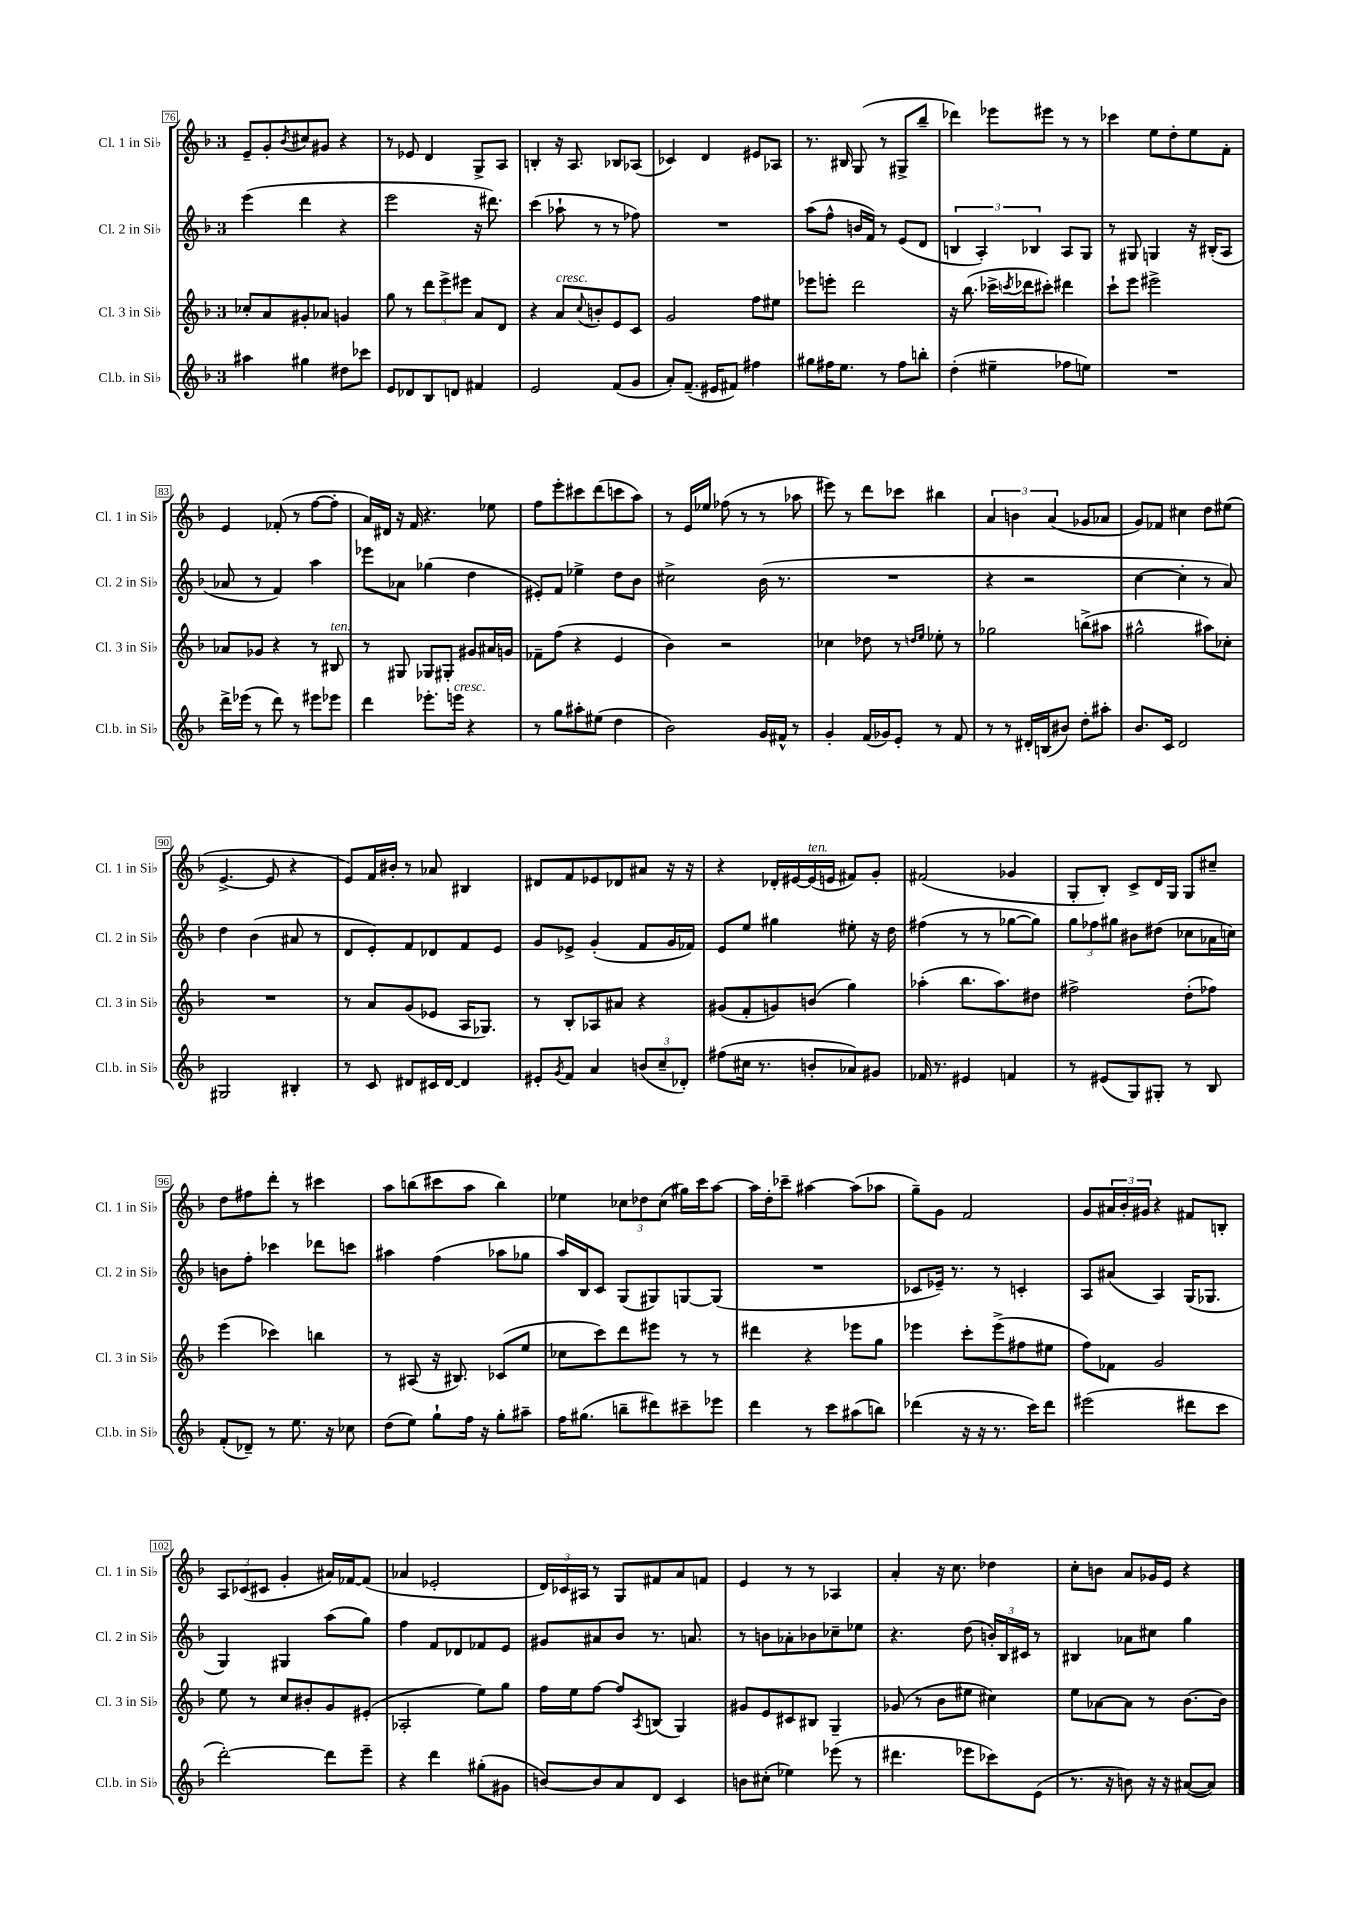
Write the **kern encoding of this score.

**kern	**kern	**kern	**kern
*staff4	*staff3	*staff2	*staff1
*clefG2	*clefG2	*clefG2	*clefG2
*k[b-]	*k[b-]	*k[b-]	*k[b-]
*M3/4	*M3/4	*M3/4	*M3/4
4aa#	8cc-'	(4eee	8e~
.	8a	.	8g'
.	.	.	8qb-
4gg#	8g#'	4ddd	8cc#
.	8a-	.	8g#
8dd#	4g	4r	4r
8ccc-	.	.	.
=	=	=	=
8e	8gg	2eee	8r
8d-	8r	.	8e-
8B-	12ddd	.	4d
.	12eee^	.	.
8d	.	.	.
.	12eee#	.	.
4f#	8a	16r	8G^
.	.	8.ddd#)	.
.	8d	.	8A
=	=	=	=
2e	4r	(4ccc	4B'
.	8a	8aa-`	16r
.	.	.	8.A
.	8qqcc	.	.
.	8b'	8r	.
(8f	8e	8r	8B-
8g	8c	8ff-)	(8A-
=	=	=	=
8a')	2g	2.r	4c-)
(8.f~	.	.	.
.	.	.	4d
16e#	.	.	.
8f#)	.	.	.
4ff#	8ff	.	8e#
.	8ee#	.	8A-
=	=	=	=
8gg#	8eee-	(8aa	8.r
16ff#	8eee'	8ff^^	.
8.ee	.	.	16B#
.	2ddd	16b	(8G
.	.	16f)	.
8r	.	8r	8r
8ff#	.	(8e	8G#^
8bb'	.	8d	8bb-~
=	=	=	=
(4dd'	16r	6B	4ddd-)
.	(8.bb-	.	.
.	.	6A')	.
4ee#~	16ccc-^	.	8eee-
.	8qccc	.	.
.	16ddd-	.	.
.	.	6B-	.
.	8ccc#')	.	8eee#
8ff-	4ddd#	8A	8r
8ee)	.	8G	8r
=	=	=	=
2.r	8ccc`	8r	4ccc-
.	8eee	8G#	.
.	2eee#^	4G	8ee
.	.	.	8dd'
.	.	16r	8ee
.	.	(16B#'	.
.	.	8A	8f'
=	=	=	=
16ddd^	8a-	8a-	4e
(16eee-	.	.	.
8r	8g-	8r	.
8ddd)	4r	4f)	(8f-'
8r	.	.	8r
8eee#	8r	4aa	[8ff
8eee-	8B#	.	8ff']
=	=	=	=
4ddd	8r	8eee-	16a)
.	.	.	16d#
.	8G#	8a-	16r
.	.	.	16f
8.eee-'	8G-	(4gg-	4.r
.	8G#'	.	.
16eee	.	.	.
4r	8g#	4dd	.
.	16a#	.	8ee-
.	16g	.	.
=	=	=	=
8r	8f-~	8e#')	8ff
8gg	(8ff	8f	8eee'
8aa#'	4r	4ee-^	8ccc#
(8ee#	.	.	(8ddd
4dd	4e	8dd	8ccc
.	.	8b-	8aa)
=	=	=	=
2b-)	4b-)	2cc#^	8r
.	.	.	16e
.	.	.	16ee-
.	2r	.	(8ff-
.	.	.	8r
16g	.	(16b-	8r
16f#^^	.	8.r	.
8r	.	.	8aa-
=	=	=	=
4g'	4cc-	2.r	8eee#)
.	.	.	8r
(16f	8dd-	.	8ddd
16g-)	.	.	.
8e'	8r	.	8ccc-
.	16qqdd	.	.
.	16qqee	.	.
8r	8ee-'	.	4bb#
8f	8r	.	.
=	=	=	=
8r	2gg-	4r	6a
8r	.	.	.
.	.	.	6b
16d#'	.	2r	.
(16B	.	.	.
.	.	.	(6a
8b#)	.	.	.
8dd'	(8bb^	.	8g-
8aa#'	8aa#	.	8a-
=	=	=	=
8.b-	2gg#^^	[4cc	8g)
.	.	.	8f-
16c	.	.	.
2d	.	4cc']	4cc#
.	8aa#)	8r	8dd
.	8cc-'	8a)	(8ee#
=	=	=	=
2G#	2.r	4dd	[4.e^
.	.	(4b-	.
.	.	.	8e]
4B#'	.	8a#	4r
.	.	8r	.
=	=	=	=
8r	8r	8d	8e)
8c	8a	8e')	16f
.	.	.	16b#'
8d#	(8g	8f	8r
16c#	8e-	8d-	8a-
[16d#	.	.	.
4d#]	16A	8f	4B#
.	8.G-)	.	.
.	.	8e	.
=	=	=	=
8e#'	8r	8g	8d#
8qg	.	.	.
8f	8B-'	8e-^	8f
4a	8A-	(4g'	8e-
.	8a#	.	8d-
(12b	4r	8f	8a#
12cc~	.	.	.
.	.	16g	16r
12d-')	.	.	.
.	.	16f-)	16r
=	=	=	=
(8ff#	(8g#	8e	4r
16cc#	8f'	8ee	.
8.r	.	.	.
.	8g)	4gg#	16d-'
.	.	.	[16e#
8b'	(8b	.	(16e#]
.	.	.	16e
8a-)	4gg)	8ee#'	8f#)
8g#	.	16r	8g'
.	.	16dd	.
=	=	=	=
16f-	(4aa-'	(4ff#	(2f#
8.r	.	.	.
4e#	8.bb-	8r	.
.	.	8r	.
.	8.aa-)	.	.
4f	.	[8gg-	4g-
.	8dd#	8gg-])	.
=	=	=	=
8r	2ff#^	12gg	8G'
.	.	12ff-	.
(8e#	.	.	8B-')
.	.	12gg#	.
8G)	.	8b#	8c^
8G#'	.	(8dd#	16d
.	.	.	16G
8r	(8dd'	8cc-	8G
8B-	8ff-)	16a-	8cc#~
.	.	16cc)	.
=	=	=	=
(8f'	(4eee	8b	8dd
8d-~)	.	8ff'	8ff#
8r	4ccc-)	4ccc-	8ddd'
8.ee	.	.	8r
.	4bb	8ddd-	4ccc#
16r	.	.	.
8cc-	.	8ccc	.
=	=	=	=
(8dd	8r	4aa#	8aa
8ee)	(8A#	.	(8bb
8gg`	16r	(4ff	8ccc#
.	8.B#)	.	.
16ff	.	.	8aa
16r	.	.	.
8gg'	(8c-	8aa-	4bb)
8aa#~	8ee	8gg-	.
=	=	=	=
16ff	8cc-	16aa)	4ee-
(8.gg#	.	16B-	.
.	8ccc)	8c	.
8bb~	8ddd	(8G	12cc-
.	.	.	12dd-
8ddd#)	8eee#	8G#)	.
.	.	.	(12cc-
8ccc#~	8r	[8G	16gg#)
.	.	.	16ccc
8eee-	8r	(8G]	[8aa
=	=	=	=
4ddd	4ddd#	2.r	16aa]
.	.	.	16dd'
.	.	.	8ccc-~
8r	4r	.	[4aa#
8ccc	.	.	.
(8aa#	8eee-	.	(8aa#]
8bb)	8gg	.	8aa-
=	=	=	=
(4ddd-	4eee-	8c-	8gg~)
.	.	16e-~)	8g
.	.	8.r	.
16r	8ccc'	.	2f
16r	.	.	.
8.r	(8eee-^	8r	.
.	8ff#	4c'	.
16ccc)	.	.	.
8ddd-	8ee#	.	.
=	=	=	=
(2eee#	8ff)	8A	8g
.	8f-	(8a#	24a#
.	.	.	24b-'
.	.	.	24g#
.	2g	4A)	4r
8ddd#	.	(16G	8f#
.	.	8.G-	.
8ccc	.	.	8B'
=	=	=	=
[2ddd')	8ee	4G)	12A
.	.	.	(12c-
.	8r	.	.
.	.	.	12c#
.	8cc	4G#	4g'
.	8b#'	.	.
8ddd]	8g	(8aa	16a#)
.	.	.	[16f-
8eee~	(8e#'	8gg)	(8f-]
=	=	=	=
4r	2A-'	4ff	4a-
4ddd	.	8f	2e-'
.	.	8d-	.
(8gg#'	8ee)	8f-	.
8g#	8gg	8e	.
=	=	=	=
[8b)	16ff	8g#	24d)
.	.	.	24c-
.	16ee	.	.
.	.	.	24A#
8b]	[8ff	8a#	8r
8a	8ff]	8b-	8G
.	8qA	.	.
8d	(8B	8.r	8f#
4c	4G)	.	8a
.	.	8.a	.
.	.	.	8f
=	=	=	=
8b	8g#	8r	4e
(8cc#'	8e	8b	.
4ee-)	8c#	8a-'	8r
.	8B#	8b-	8r
(8eee-	4G~	8cc-~	4A-
8r	.	8ee-	.
=	=	=	=
4.ddd#	(8g-	4.r	4a'
.	8r	.	.
.	8b-	.	16r
.	.	.	8.cc
8eee-	8ee#	(8dd	.
8ccc-)	4cc#)	24b')	4dd-
.	.	24B-	.
.	.	24c#	.
(8e	.	8r	.
=	=	=	=
8.r	8ee	4B#	8cc'
.	[8a-	.	8b
16r	.	.	.
8b)	8a-]	8a-	8a
16r	8r	8cc#	16g-
16r	.	.	16e
([8a#	[8.b-	4gg	4r
8a#])	.	.	.
.	16b-]	.	.
==	==	==	==
*-	*-	*-	*-
